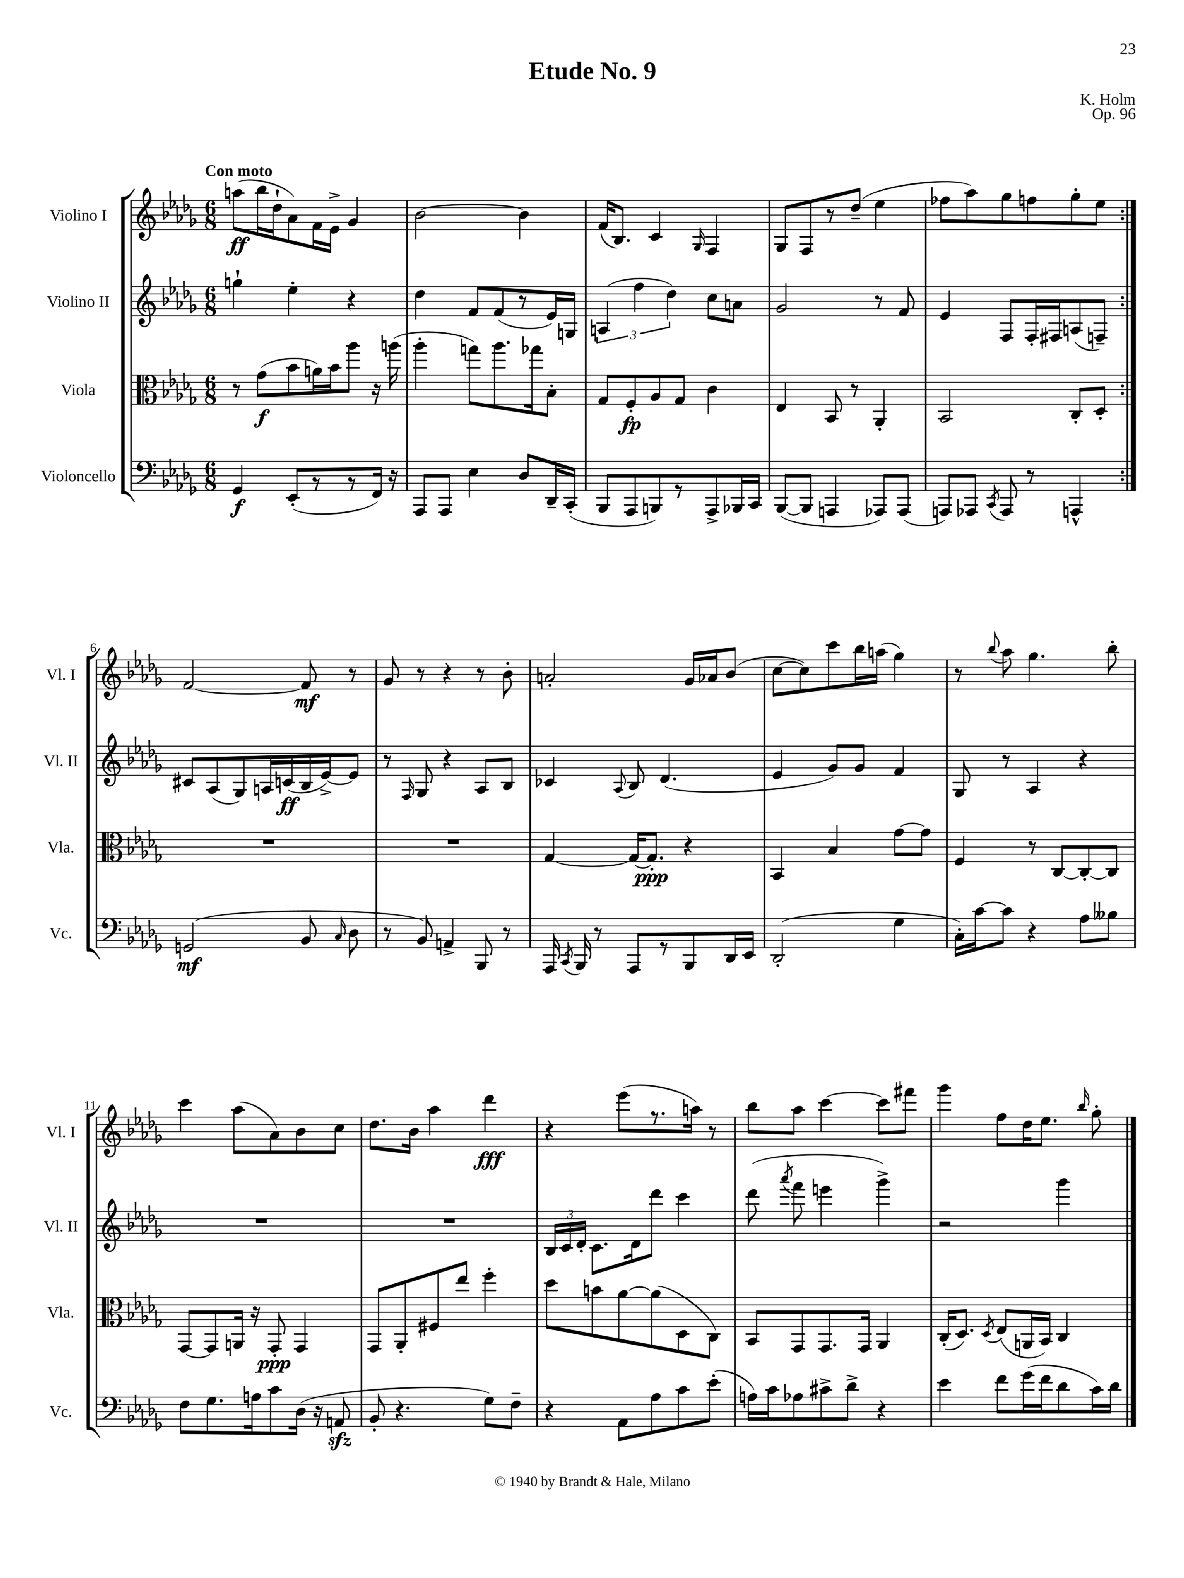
\header { title = "Etude No. 9" composer = "K. Holm" opus = "Op. 96" }
<<
\new StaffGroup <<
\new Staff = "s0" \with { instrumentName = "Violino I" shortInstrumentName = "Vl. I" } {
    \clef treble \key des \major \numericTimeSignature \time 6/8 \tempo "Con moto"
    \autoBeamOff \repeat volta 2 { a''8[\ff( bes''16 des''16-! aes'8) f'16 ees'16]-> ges'4 |
    bes'2~ bes'4 |
    f'16[( bes8.]) c'4 \grace { ges16 } f4 |
    ges8[ f8 r8 des''8]--( ees''4 |
    fes''8[ aes''8) ges''8 f''8 ges''8-. ees''8] | }
    f'2~ f'8\mf r8 |
    ges'8 r8 r4 r8 bes'8-. |
    a'2-. ges'16[ aes'16 bes'8]( |
    c''8[~ c''8) c'''8 bes''16 a''16]( ges''4) |
    r8 \appoggiatura { bes''8 } aes''8 ges''4. bes''8-. |
    c'''4 aes''8[( aes'8) bes'8 c''8] |
    des''8.[ bes'16] aes''4 des'''4\fff |
    r4 ees'''8[( r8. a''16]) r8 |
    bes''8[ aes''8] c'''4~ c'''8[ fis'''8] |
    ges'''4 f''8[ des''16 ees''8.] \grace { bes''16 } ges''8-. \bar "|." |
}
\new Staff = "s1" \with { instrumentName = "Violino II" shortInstrumentName = "Vl. II" } {
    \clef treble \key des \major \numericTimeSignature \time 6/8
    \autoBeamOff \repeat volta 2 { g''4-! ees''4-. r4 |
    des''4 f'8[ f'8( r8 ees'16) g16] |
    \tuplet 3/2 { a4( f''4 des''4) } c''8[ a'8] |
    ges'2 r8 f'8 |
    ees'4 f8[ f16-. fis16 a8( f8]--) | }
    cis'8[ aes8( ges8) a16 c'16\ff( bes16 ees'16~->) ees'8] |
    r8 \grace { f16 } ges8 r4 aes8[ bes8] |
    ces'4 \appoggiatura { aes8 } bes8 des'4.( |
    ees'4 ges'8[) ges'8] f'4 |
    ges8 r8 aes4 r4 |
    R2. |
    R2. |
    \tuplet 3/2 { bes16[ c'16 des'16]-. } c'8.[ des'16 des'''8] c'''4 |
    des'''8( \acciaccatura { aes'''8 } f'''8 e'''4 ges'''4->) |
    r2 ges'''4 \bar "|." |
}
\new Staff = "s2" \with { instrumentName = "Viola" shortInstrumentName = "Vla." } {
    \clef alto \key des \major \numericTimeSignature \time 6/8
    \autoBeamOff \repeat volta 2 { r8 ges'8[\f( bes'8 a'16) bes'16 aes''8] r16 a''16( |
    aes''4-. g''8[) aes''8. ges''16 bes8]-. |
    ges8[ f8-.\fp aes8 ges8] c'4 |
    ees4 bes,8 r8 aes,4-. |
    bes,2 c8[-. des8]-. | }
    R2. |
    R2. |
    ges4~ ges16[~ ges8.]-.\ppp r4 |
    bes,4 bes4 ges'8[~ ges'8] |
    f4 r8 c8[~ c8~-. c8] |
    ges,8[~ ges,8 a,16] r16 ges,8-.\ppp ges,4 |
    ges,8[ aes,8-. fis8 ees''8] f''4-. |
    des''8[ b'8 aes'8~ aes'8( des8 c8]) |
    bes,8[ ges,8 ges,8. ges,16] aes,4 |
    c16[-.( des8.]) \acciaccatura { des8 } ees8[( a,16 bes,16]) c4 \bar "|." |
}
\new Staff = "s3" \with { instrumentName = "Violoncello" shortInstrumentName = "Vc." } {
    \clef bass \key des \major \numericTimeSignature \time 6/8
    \autoBeamOff \repeat volta 2 { ges,4\f ees,8[-.( r8 r8 f,16]) r16 |
    aes,,8[ aes,,8] ees4 des8[ des,16-- c,16]-.( |
    bes,,8[ aes,,8 b,,8) r8 aes,,8-> bes,,16 c,16] |
    bes,,8[~( bes,,8] a,,4 aes,,8[) aes,,8]( |
    a,,8[) aes,,8] \acciaccatura { c,8 } aes,,8 r8 a,,4-^ | }
    g,2\mf( bes,8 \grace { c16 } des8 |
    r8 bes,8) a,4-> bes,,8 r8 |
    aes,,16 \acciaccatura { c,8 } bes,,16 r8 aes,,8[ r8 bes,,8 des,16 ees,16] |
    des,2-.( ges4 |
    c16[-.) c'16~ c'8] r4 aes8[ beses8] |
    f8[ ges8. a16 c'8 des16]( r16 a,8\sfz |
    bes,8-. r4. ges8[) f8]-- |
    r4 aes,8[ aes8 c'8 ees'8]-.( |
    a16[) c'16 aes8 cis'8-> des'8]-> r4 |
    ees'4 f'8[ ges'16( f'16 des'8 c'16) des'16] \bar "|." |
}
>>
>>
